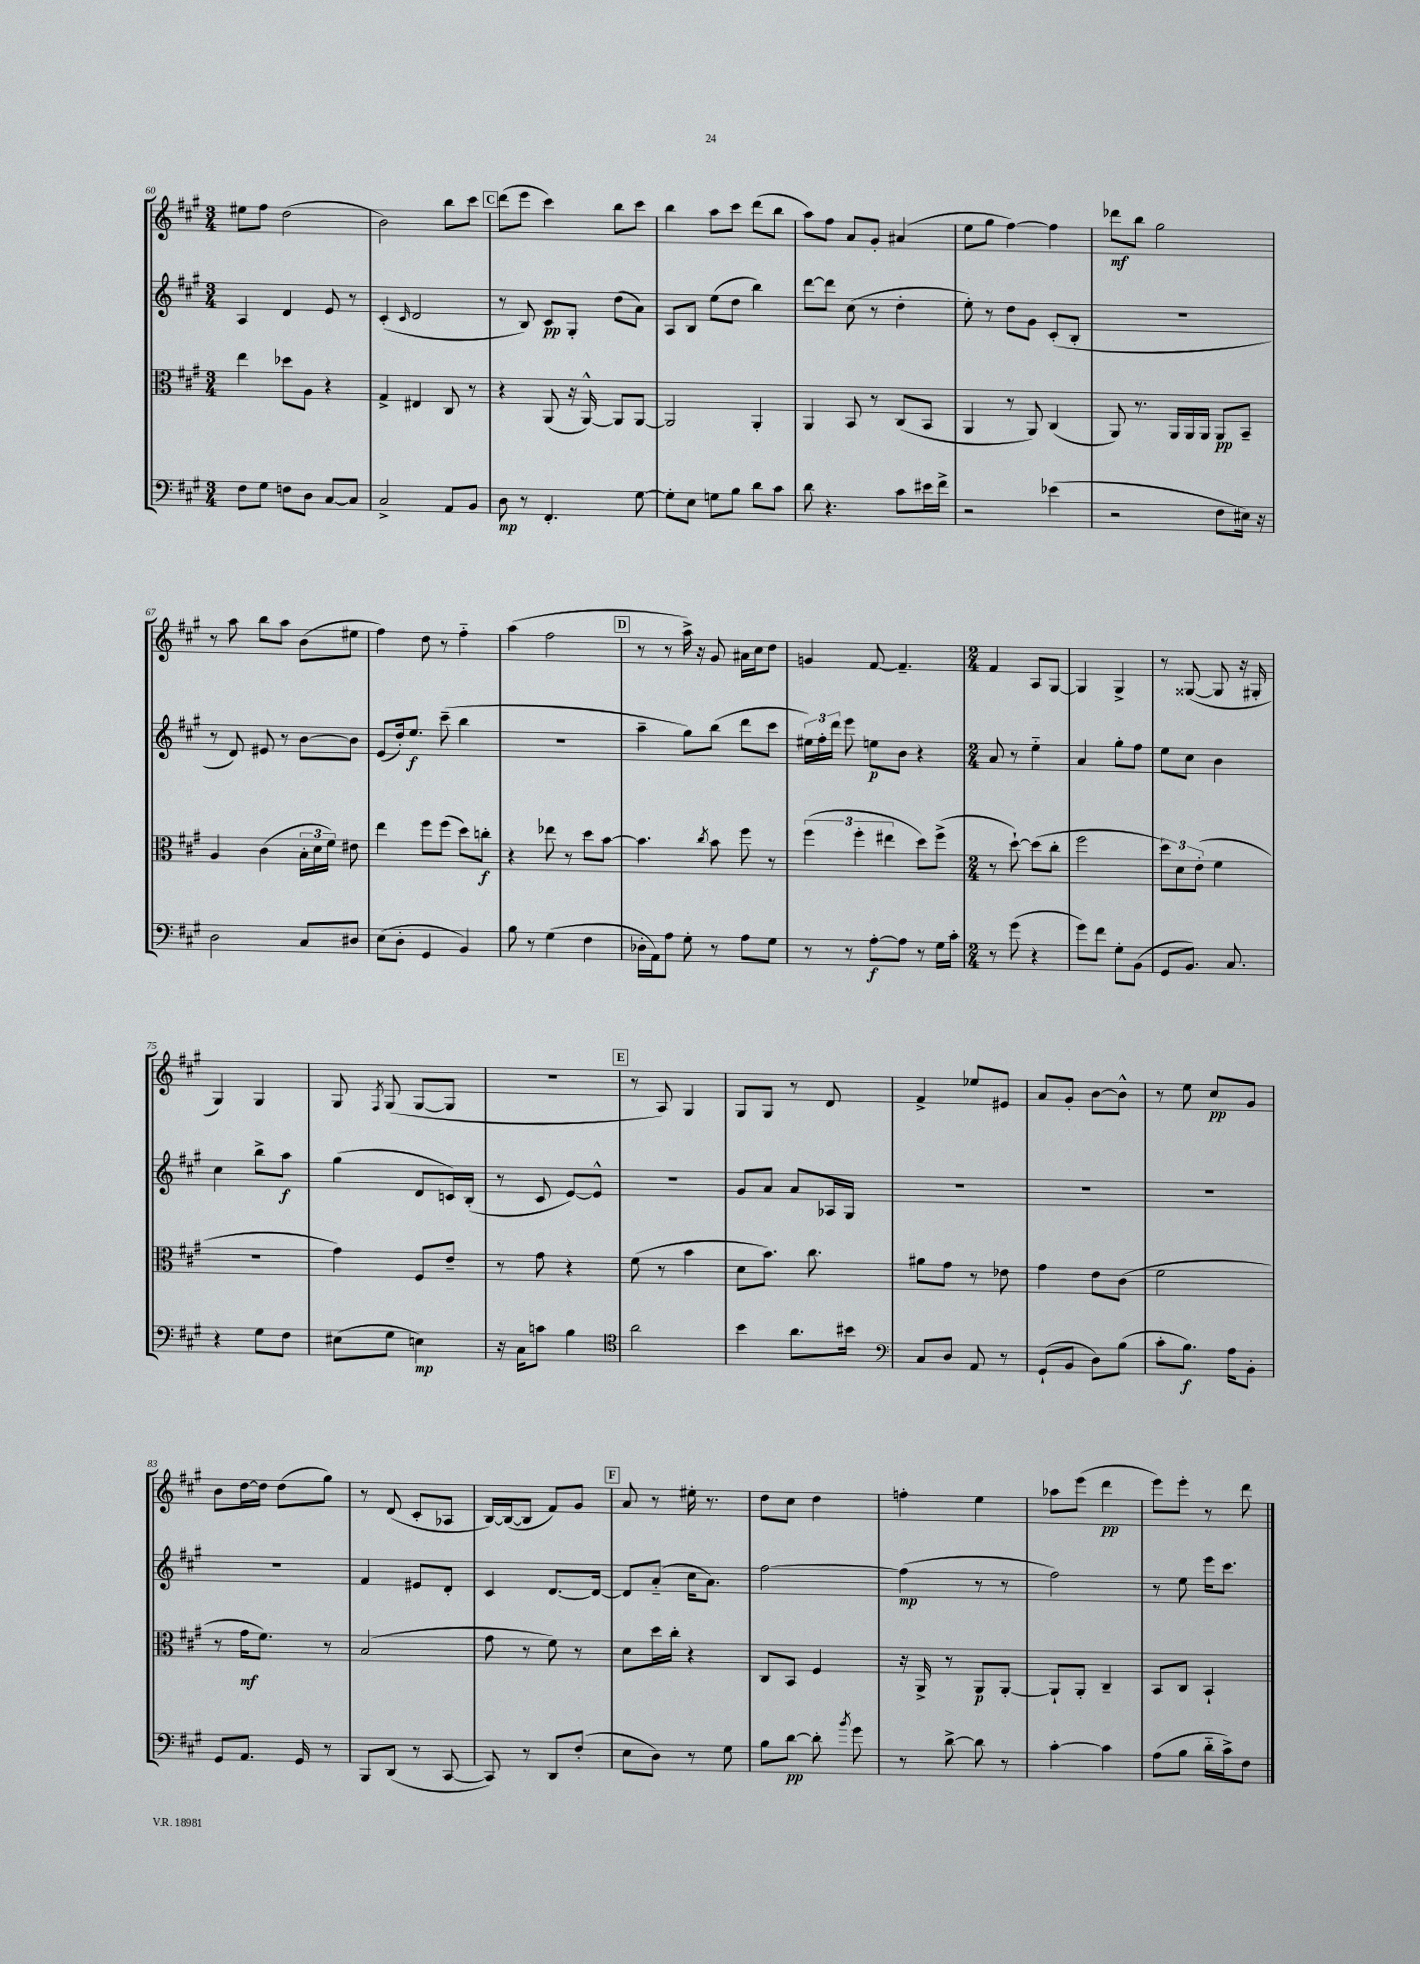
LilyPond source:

<<
\new StaffGroup <<
\new Staff = "s0" {
    \clef treble \key a \major \numericTimeSignature \time 3/4
    \autoBeamOff eis''8[ fis''8] d''2( |
    b'2) b''8[ cis'''8] |
    \mark \markup { \box "C" } d'''8[( e'''8] cis'''4) b''8[ cis'''8] |
    b''4 a''8[ cis'''8] d'''8[( b''8] |
    a''8[) fis''8] a'8[ gis'8]-. ais'4( |
    e''8[ gis''8] fis''4~) fis''4 |
    des'''8[\mf b''8] gis''2 |
    r8 a''8 b''8[ a''8] b'8[( eis''8] |
    fis''4) d''8 r8 fis''4-_ |
    a''4( fis''2 |
    \mark \markup { \box "D" } r8 r8 a''16->) r16 gis'8 ais'16[ cis''16 d''8] |
    g'4 fis'8~ fis'4.-- |
    \numericTimeSignature \time 2/4 fis'4 a8[ gis8]~ |
    gis4 gis4-> |
    r8 gisis8~( gisis8 r16 gis16-. |
    gis4) gis4 |
    gis8 \acciaccatura { fis8 } gis8( gis8[~ gis8] |
    R2 |
    \mark \markup { \box "E" } r8 a8) gis4 |
    gis8[ gis8] r8 d'8 |
    fis'4-> ees''8[ eis'8] |
    a'8[ gis'8]-. b'8[~ b'8]-^ |
    r8 e''8 cis''8[\pp gis'8] |
    b'8[ d''16~ d''16] d''8[( gis''8]) |
    r8 d'8( cis'8[-. aes8] |
    b16[~) b16~( b8] fis'8[) gis'8] |
    \mark \markup { \box "F" } a'8 r8 eis''16-. r8. |
    d''8[ cis''8] d''4 |
    f''4-. e''4 |
    aes''8[ e'''8]( d'''4\pp |
    e'''8[) e'''8]-. r8 d'''8 \bar "|." |
}
\new Staff = "s1" {
    \clef treble \key a \major \numericTimeSignature \time 3/4
    \autoBeamOff a4 d'4 e'8 r8 |
    cis'4-.( \grace { cis'16 } d'2 |
    \mark \markup { \box "C" } r8 b8) cis'8[\pp gis8]-. d''8[( a'8]) |
    a8[ b8] e''8[( d''8] b''4) |
    d'''8[~ d'''8] cis''8( r8 d''4-. |
    e''8-.) r8 d''8[ gis'8] cis'8[-.( b8]-. |
    R2. |
    r8 d'8) eis'8 r8 b'8[~ b'8] |
    e'8[( d''16-.) e''8.]\f cis'''8--( b''4 |
    R2. |
    \mark \markup { \box "D" } a''4-- gis''8[) b''8]( d'''8[ cis'''8] |
    \tuplet 3/2 { eis''16[) fis''16-. d'''16] } e'''8 e''8[\p b'8] r4 |
    \numericTimeSignature \time 2/4 a'8 r8 e''4-_ |
    a'4 gis''8[-. fis''8] |
    e''8[ cis''8] b'4 |
    cis''4 b''8[-> a''8]\f |
    gis''4( d'8[ c'16) b16]-.( |
    r8 cis'8 e'8[~) e'8]-^ |
    \mark \markup { \box "E" } R2 |
    gis'8[ a'8] a'8[ aes16 gis16] |
    R2 |
    R2 |
    R2 |
    R2 |
    fis'4 eis'8[ d'8]-. |
    cis'4 d'8.[~ d'16]~ |
    \mark \markup { \box "F" } d'8[ a'8]-_( cis''16[ a'8.]) |
    fis''2~ |
    fis''4\mp( r8 r8 |
    fis''2) |
    r8 e''8 e'''16[ cis'''8.] \bar "|." |
}
\new Staff = "s2" {
    \clef alto \key a \major \numericTimeSignature \time 3/4
    \autoBeamOff e''4 des''8[ a8] r4 |
    gis4-> eis4 cis8 r8 |
    \mark \markup { \box "C" } r4 a,8( r16 a,16~-^) a,8[ a,8]~ |
    a,2 a,4-. |
    a,4 b,8 r8 cis8[( b,8] |
    a,4 r8 a,8) cis4( |
    a,8) r8. a,16[ a,16 a,16] a,8[\pp b,8]-- |
    a4 cis'4( \tuplet 3/2 { b16[-. d'16 fis'16]) } eis'8 |
    e''4 fis''8[ fis''8]( d''8[) c''8]-.\f |
    r4 ees''8 r8 d''8[ b'8]~ |
    \mark \markup { \box "D" } b'4. \acciaccatura { cis''8 } b'8 fis''8 r8 |
    \tuplet 3/2 { fis''4( fis''4-. eis''4 } d''8[) fis''8]->( |
    \numericTimeSignature \time 2/4 r8 d''8~-!) d''8[( cis''8]-. |
    fis''2 |
    \tuplet 3/2 { d''8[) d'8 e'8]-.( } fis'4 |
    R2 |
    gis'4) fis8[ e'8]-- |
    r8 gis'8 r4 |
    \mark \markup { \box "E" } fis'8( r8 b'4 |
    d'8[ b'8.]) cis''8. |
    ais'8[ gis'8] r8 ees'8 |
    gis'4 e'8[ cis'8]( |
    fis'2 |
    r8 gis'16[\mf fis'8.]) r8 |
    b2( |
    gis'8 r8 fis'8) r8 |
    \mark \markup { \box "F" } d'8[ d''16 cis''16]-. r4 |
    cis8[ b,8] fis4 |
    r16 a,16-> r8 a,8[\p a,8]~-. |
    a,8[-! a,8]-. cis4-- |
    b,8[ cis8] b,4-! \bar "|." |
}
\new Staff = "s3" {
    \clef bass \key a \major \numericTimeSignature \time 3/4
    \autoBeamOff fis8[ gis8] f8[ d8] cis8[~ cis8] |
    cis2-> a,8[ b,8] |
    \mark \markup { \box "C" } d8\mp r8 fis,4.-. gis8~ |
    gis8[-. e8] g8[ b8] d'8[ cis'8] |
    d'8 r4. cis'8[ eis'16 fis'16]-> |
    r2 ees'4( |
    r2 fis8[ eis16]) r16 |
    d2 cis8[ dis8] |
    e8[( d8]-. gis,4 b,4) |
    b8 r8 gis4( fis4 |
    \mark \markup { \box "D" } des16[-. a,16) a8] gis8-. r8 a8[ gis8] |
    r8 r8 a8[~-.\f a8] r8 gis16[ cis'16]-. |
    \numericTimeSignature \time 2/4 r8 gis'8( r4 |
    gis'8[) fis'8] gis8[-. b,8]( |
    gis,8[ b,8.]) cis8. |
    r4 gis8[ fis8] |
    eis8[( gis8] e4\mp) |
    r16 cis16[ c'8] b4 |
    \mark \markup { \box "E" } \clef tenor a'2 |
    b'4 a'8.[ bis'16] |
    \clef bass cis8[ d8] a,8 r8 |
    gis,8[-!( b,8] d8[) b8]( |
    cis'8[-. b8.]\f) a16[ b,8]-. |
    gis,8[ a,8.] gis,16 r8 |
    b,,8[ d,8]( r8 cis,8~ |
    cis,8) r8 d,8[ fis8]-.( |
    \mark \markup { \box "F" } e8[ d8]) r8 gis8 |
    b8[ d'8]~\pp d'8-. \acciaccatura { b'8 } gis'8 |
    r8 d'8~-> d'8 r8 |
    cis'4~-. cis'4 |
    a8[( b8] d'16[-_ cis'16->) fis8] \bar "|." |
}
>>
>>
\layout { \context { \Score currentBarNumber = #60 } }
